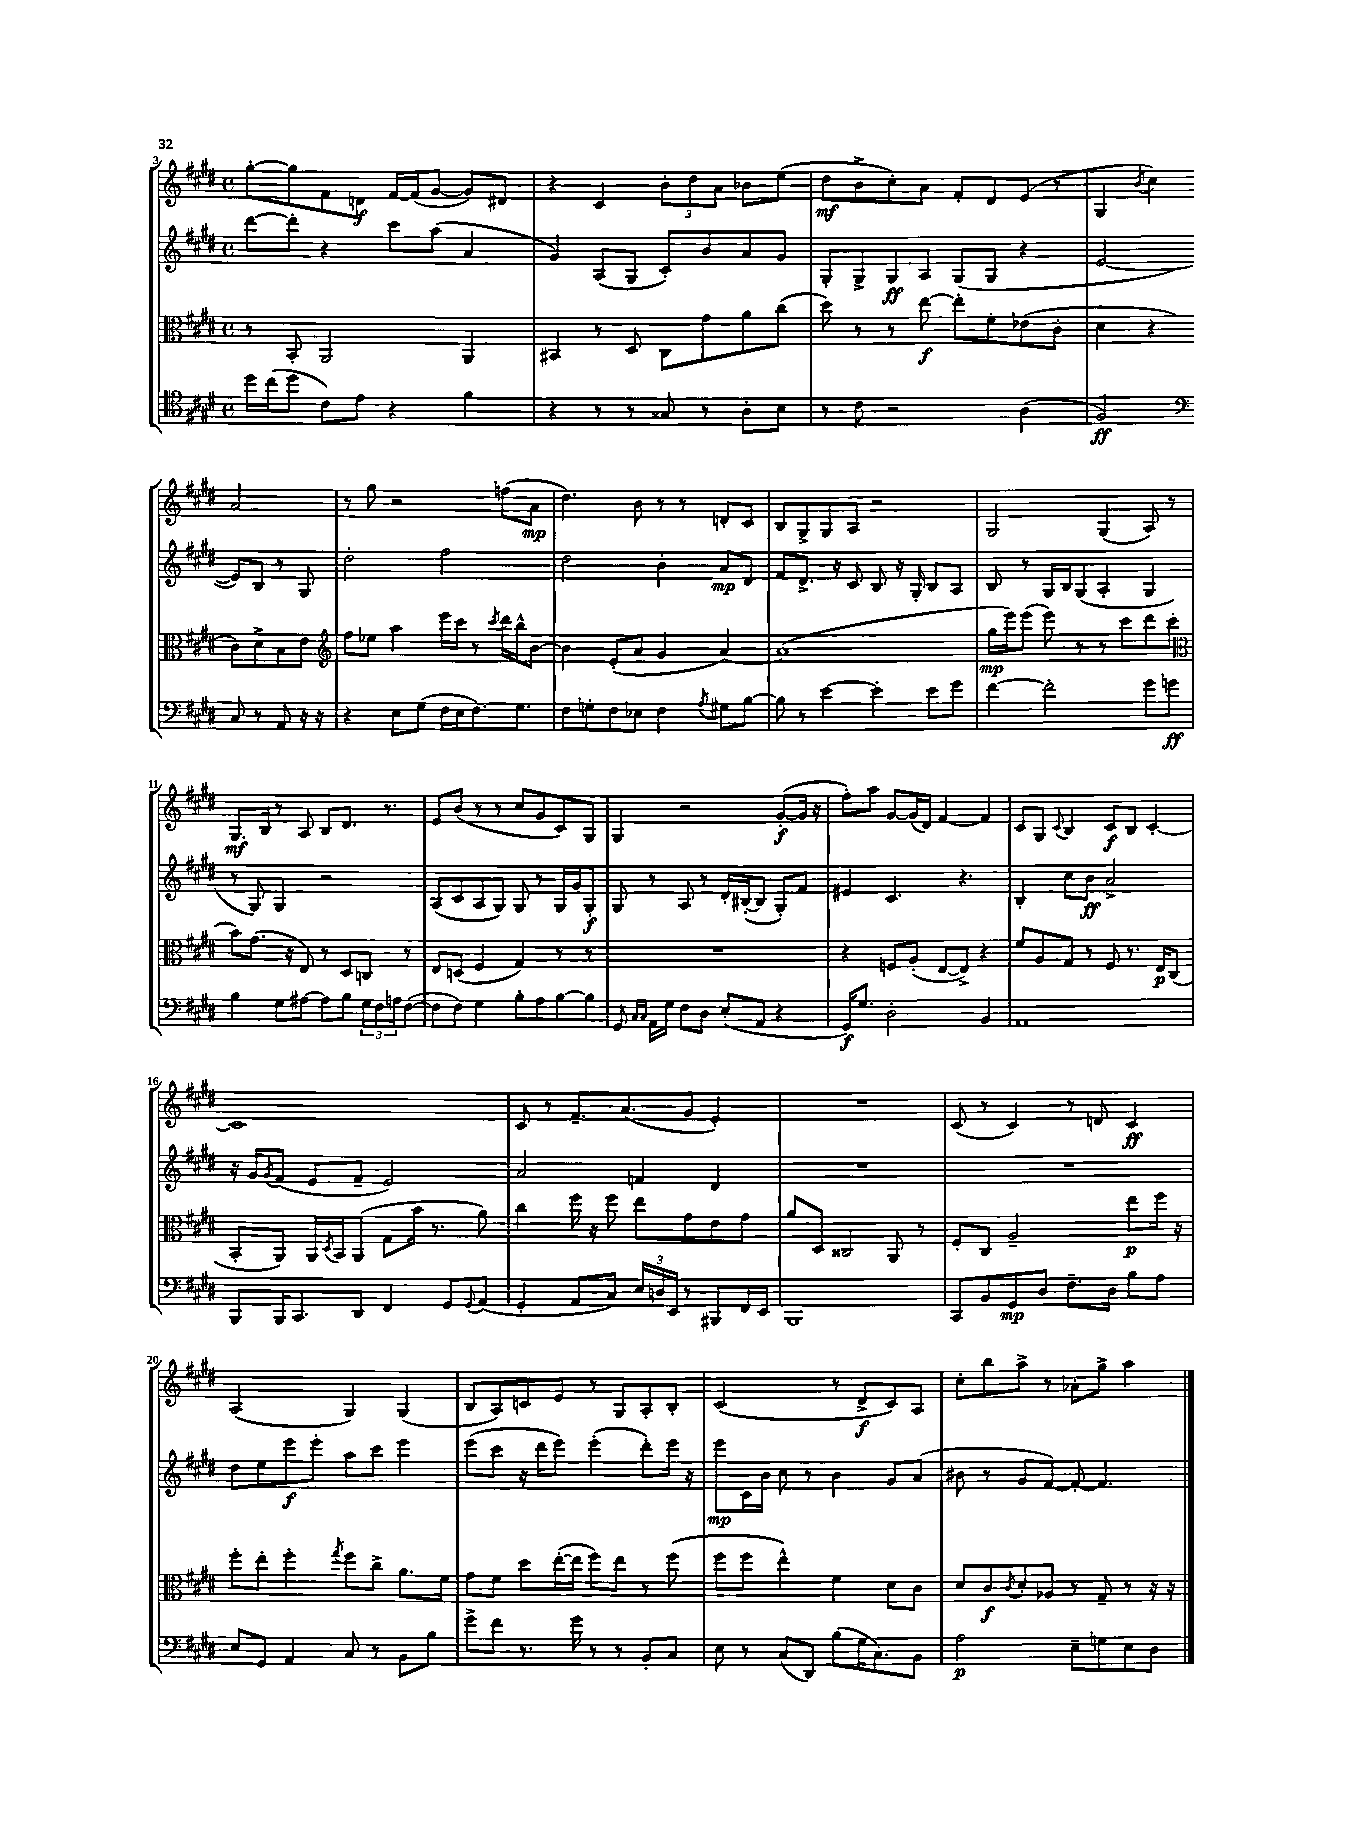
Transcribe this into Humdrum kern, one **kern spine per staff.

**kern	**kern	**kern	**kern
*staff4	*staff3	*staff2	*staff1
*clefC4	*clefC3	*clefG2	*clefG2
*k[f#c#g#d#]	*k[f#c#g#d#]	*k[f#c#g#d#]	*k[f#c#g#d#]
*M4/4	*M4/4	*M4/4	*M4/4
*met(c)	*met(c)	*met(c)	*met(c)
16dd#\LL	8r	[8ddd#\L	[8gg#'\L
(16cc#\J	.	.	.
8dd#\J	8BB'/	8ddd#'\]J	8gg#\]
8c#\L)	2AA/	4r	8f#\
8e\J	.	.	8d\J
4r	.	8ccc#\L	[16f#/LL
.	.	.	(16f#/]J
.	.	(8aa\J	[8g#/J
4f#\	4AA/	4a/	8g#/]L)
.	.	.	8d#/J
=	=	=	=
4r	4BB#/	4g#/)	4r
8r	8r	(8A/L	4c#/
8r	8D#/	8G#/J	.
8G##/	8C#\L	8c#'/L)	12b'\L
.	.	.	12dd#\
8r	8g#\	8b/	.
.	.	.	12a\J
8A'\L	8a\	8a/	8b-\L
8B\J	(8cc#\J	8g#/J	(8ee\J
=	=	=	=
8r	8dd#\)	8G#'/L	8dd#\L
8c#\	8r	8G#^/	8b^\
2r	8r	8G#/	8cc#'\)
.	[8ee\	8A/J	8a\J
.	8ee'\]L	(8G#/L	8f#'/L
.	8f#'\	8G#/J	8d#/
(4A\	(8e-\	4r	(8e/J
.	8c#'\J	.	8r
=	=	=	=
2F#/)	4d#\	[2e/	4G#/
.	.	.	8qb/
.	4r	.	4cc#\)
*clefF4	*	*	*
8C#/	8c#\L)	8e/]L)	2a/
8r	8d#^\	8B/J	.
8AA/	8B\	8r	.
16r	8e\J	8G#/	.
16r	.	.	.
=	=	=	=
*	*clefG2	*	*
4r	8ff#\L	2dd#'\	8r
.	8ee-\J	.	8gg#\
8E\L	4aa\	.	2r
(8G#\J	.	.	.
16F#\LL	16eee\LL	2ff#\	.
16E\J	16ccc#\JJ	.	.
8.F#\)	8r	.	.
.	8qccc#/	.	.
.	16ddd#\LL	.	(8ff\L
8.G#\J	16bb^^\J	.	.
.	[8b\J	.	8a\J
=	=	=	=
8F#\L	4b\]	2dd#\	4.dd#\)
8G'\	.	.	.
8F#\	(8e'/L	.	.
8E-\J	8a/J	.	8b\
4F#\	4g#/	4b'\	8r
.	.	.	8r
8qA/	.	.	.
8G#\L	[4a/)	8a/L	8d'/L
[8B\J	.	8d#/J	8c#/J
=	=	=	=
8B\]	(1a]	8f#/L	8B/L
8r	.	8.d#^/J	8G#^/
[4e\	.	.	8G#/
.	.	16r	.
.	.	8c#/	8A/J
4e'\]	.	8B/	2r
.	.	16r	.
.	.	16G#'/	.
8e\L	.	8B/L	.
8g#\J	.	8A/J	.
=	=	=	=
[4f#\	16gg#\LL	8B/	2G#/
.	16eee\J)	.	.
.	(8eee\J	8r	.
2f#'\]	8eee\)	16G#/LL	.
.	.	16B/J	.
.	8r	(8G#/J	.
.	8r	4A'/	(4G#/
.	8ccc#\L	.	.
8g#\L	8ddd#\	4G#/	8A/)
8g\J	(8ccc#\J	.	8r
=	=	=	=
*	*clefC3	*	*
4B\	8b\L)	8r	8.G#/L
.	(8.g#\J	8G#/)	.
.	.	.	16B/Jk
8G#\L	.	4G#/	8r
.	16r	.	.
[8A#\J	8E/)	.	8A/
8A#\]L	8r	2r	8B/L
8B\J	8D#/L	.	8.d#/J
24G#\LL	8C/J	.	.
24F#\	.	.	.
.	.	.	8.r
24A\J	.	.	.
([8F#\J	8r	.	.
=	=	=	=
8F#\]L	8E/L	(8A/L	8e/L
8F#\J)	(8D/J	8c#/	(8b/J
4G#\	4F#/	8A/	8r
.	.	8G#/J)	8r
8B'\L	4G#/)	8G#/	8cc#/L
8A\	.	8r	8g#/
[8B\	8r	16G#/LL	8c#/)
.	.	16g#/J	.
8B\]J	8r	8G#'/J	8G#/J
=	=	=	=
8GG#/	1r	8G#/	4G#/
16qqC#/LL	.	.	.
16qqC#/JJ	.	.	.
16AA\LL	.	8r	.
16G#\JJ	.	.	.
8F#\L	.	8A/	2r
8D#\J	.	8r	.
(8E'/L	.	16d#'/LL	.
.	.	([16B#'/J	.
8AA/J	.	8B#/]J	.
4r	.	8G#'/L)	([8g#'/L
.	.	8f#/J	16g#/]Jk
.	.	.	16r
=	=	=	=
16GG#/LK)	4r	4e#/	8ff#'\L)
8.G#/J	.	.	.
.	.	.	8aa\J
2D#'\	8F/L	4.c#/	[8g#/L
.	(8A'/J	.	(16g#/]L
.	.	.	16d#/JJ)
.	[8E/L	.	[4f#/
.	8E^/]J)	4.r	.
4BB/	4r	.	4f#/]
=	=	=	=
1AA	8f#/L	4B'/	8c#/L
.	8A/	.	8G#/J
.	.	.	8qqc#/
.	8G#/J	8cc#\L	4B/
.	8r	8b\J	.
.	8F#/	2a^/	8c#/L
.	8.r	.	8B/J
.	.	.	[4c#'/
.	16E/LK	.	.
.	(8C#/J	.	.
=	=	=	=
8BBB/L	8BB'/L	16r	1c#]
.	.	16g#/LK	.
.	.	8qg#/	.
16BBB/K	8AA/J)	(8f#/J	.
8.CC#/	.	.	.
.	16AA/LL	8e/L	.
.	8qD#/	.	.
.	16BB/J	.	.
8DD#/J	(8AA/J	8f#~/J	.
4FF#/	8G#\L	2e/)	.
.	16b\Jk	.	.
.	8.r	.	.
8GG#/L	.	.	.
8qqGG#/	.	.	.
(8AA/J	8a\)	.	.
=	=	=	=
4GG#'/	4cc#\	2a/	8c#/
.	.	.	8r
8AA/L	16ff#\	.	8.f#~/L
.	16r	.	.
8C#/J)	8ff#\	.	.
.	.	.	(8.a/
24E/LL	8ee\L	4f/	.
24D/	.	.	.
24EE/JJ	.	.	.
8r	8g#\	.	8g#/J
8BBB#/L	8e\	4d#/	4e'/)
16FF#/L	8g#\J	.	.
16EE/JJ	.	.	.
=	=	=	=
1BBB	8a/L	1r	1r
.	8D#/J	.	.
.	2C##/	.	.
.	8AA/	.	.
.	8r	.	.
=	=	=	=
8CC#/L	8F#'/L	1r	(8c#/
8BB/	8C#/J	.	8r
8GG#/	2A~/	.	4c#/)
8D#/J	.	.	.
8.F#~\L	.	.	8r
.	.	.	8d/
16D#\Jk	.	.	.
8B\L	8ee\L	.	4c#/
8A\J	16ff#\Jk	.	.
.	16r	.	.
=	=	=	=
8E/L	8ff#'\L	8dd#\L	(2A/
8GG#/J	8ee'\J	8ee\	.
4AA/	4ff#'\	8eee\	.
.	.	8eee'\J	.
.	8qgg#/	.	.
8C#/	8ff#\L	8aa\L	4G#/)
8r	8cc#^\J	8ccc#\J	.
8BB\L	8.a\L	4eee\	(4G#/
8B\J	.	.	.
.	16f#\Jk	.	.
=	=	=	=
8g#^\L	8g#\L	(8eee\L	8B/L
8f#\J	8f#\J	8ccc#\J	8A/)
8.r	8dd#\L	16r	8c/
.	.	16ddd#\LK	.
.	([16ee'\L	8eee\J)	8e/J
16g#\	16ee\]JJ	.	.
8r	8ff#\L)	(4eee'\	8r
8r	8ee\J	.	8G#/L
8BB'/L	8r	8ddd#'\L)	8A'/
8C#/J	(8ff#\	16eee\Jk	8B'/J
.	.	16r	.
=	=	=	=
8E\	8ff#\L	8eee\L	(2c#/
8r	8ff#\J	16c#\L	.
.	.	16b\JJ	.
(8C#/L	4ee^^\)	8cc#\	.
8DD#/J)	.	8r	.
(8B\L	4f#\	4b\	8r
16G#\K	.	.	8d#^/L
8.C#\)	.	.	.
.	8d#\L	8g#/L	8c#/)
8BB\J	8c#\J	(8a/J	8A/J
=	=	=	=
2A\	8d#/L	8b#\	8cc#'\L
.	8c#/	8r	8bb\
.	8qc#/	.	.
.	8d#'/	8g#/L	8aa^\J
.	8A-/J	[8f#/J)	8r
8E~\L	8r	8f#'/_	8a-'\L
8G\	8G#~/	4.f#/]	8gg#^\J
8E\	8r	.	4aa\
8D#\J	16r	.	.
.	16r	.	.
==	==	==	==
*-	*-	*-	*-
